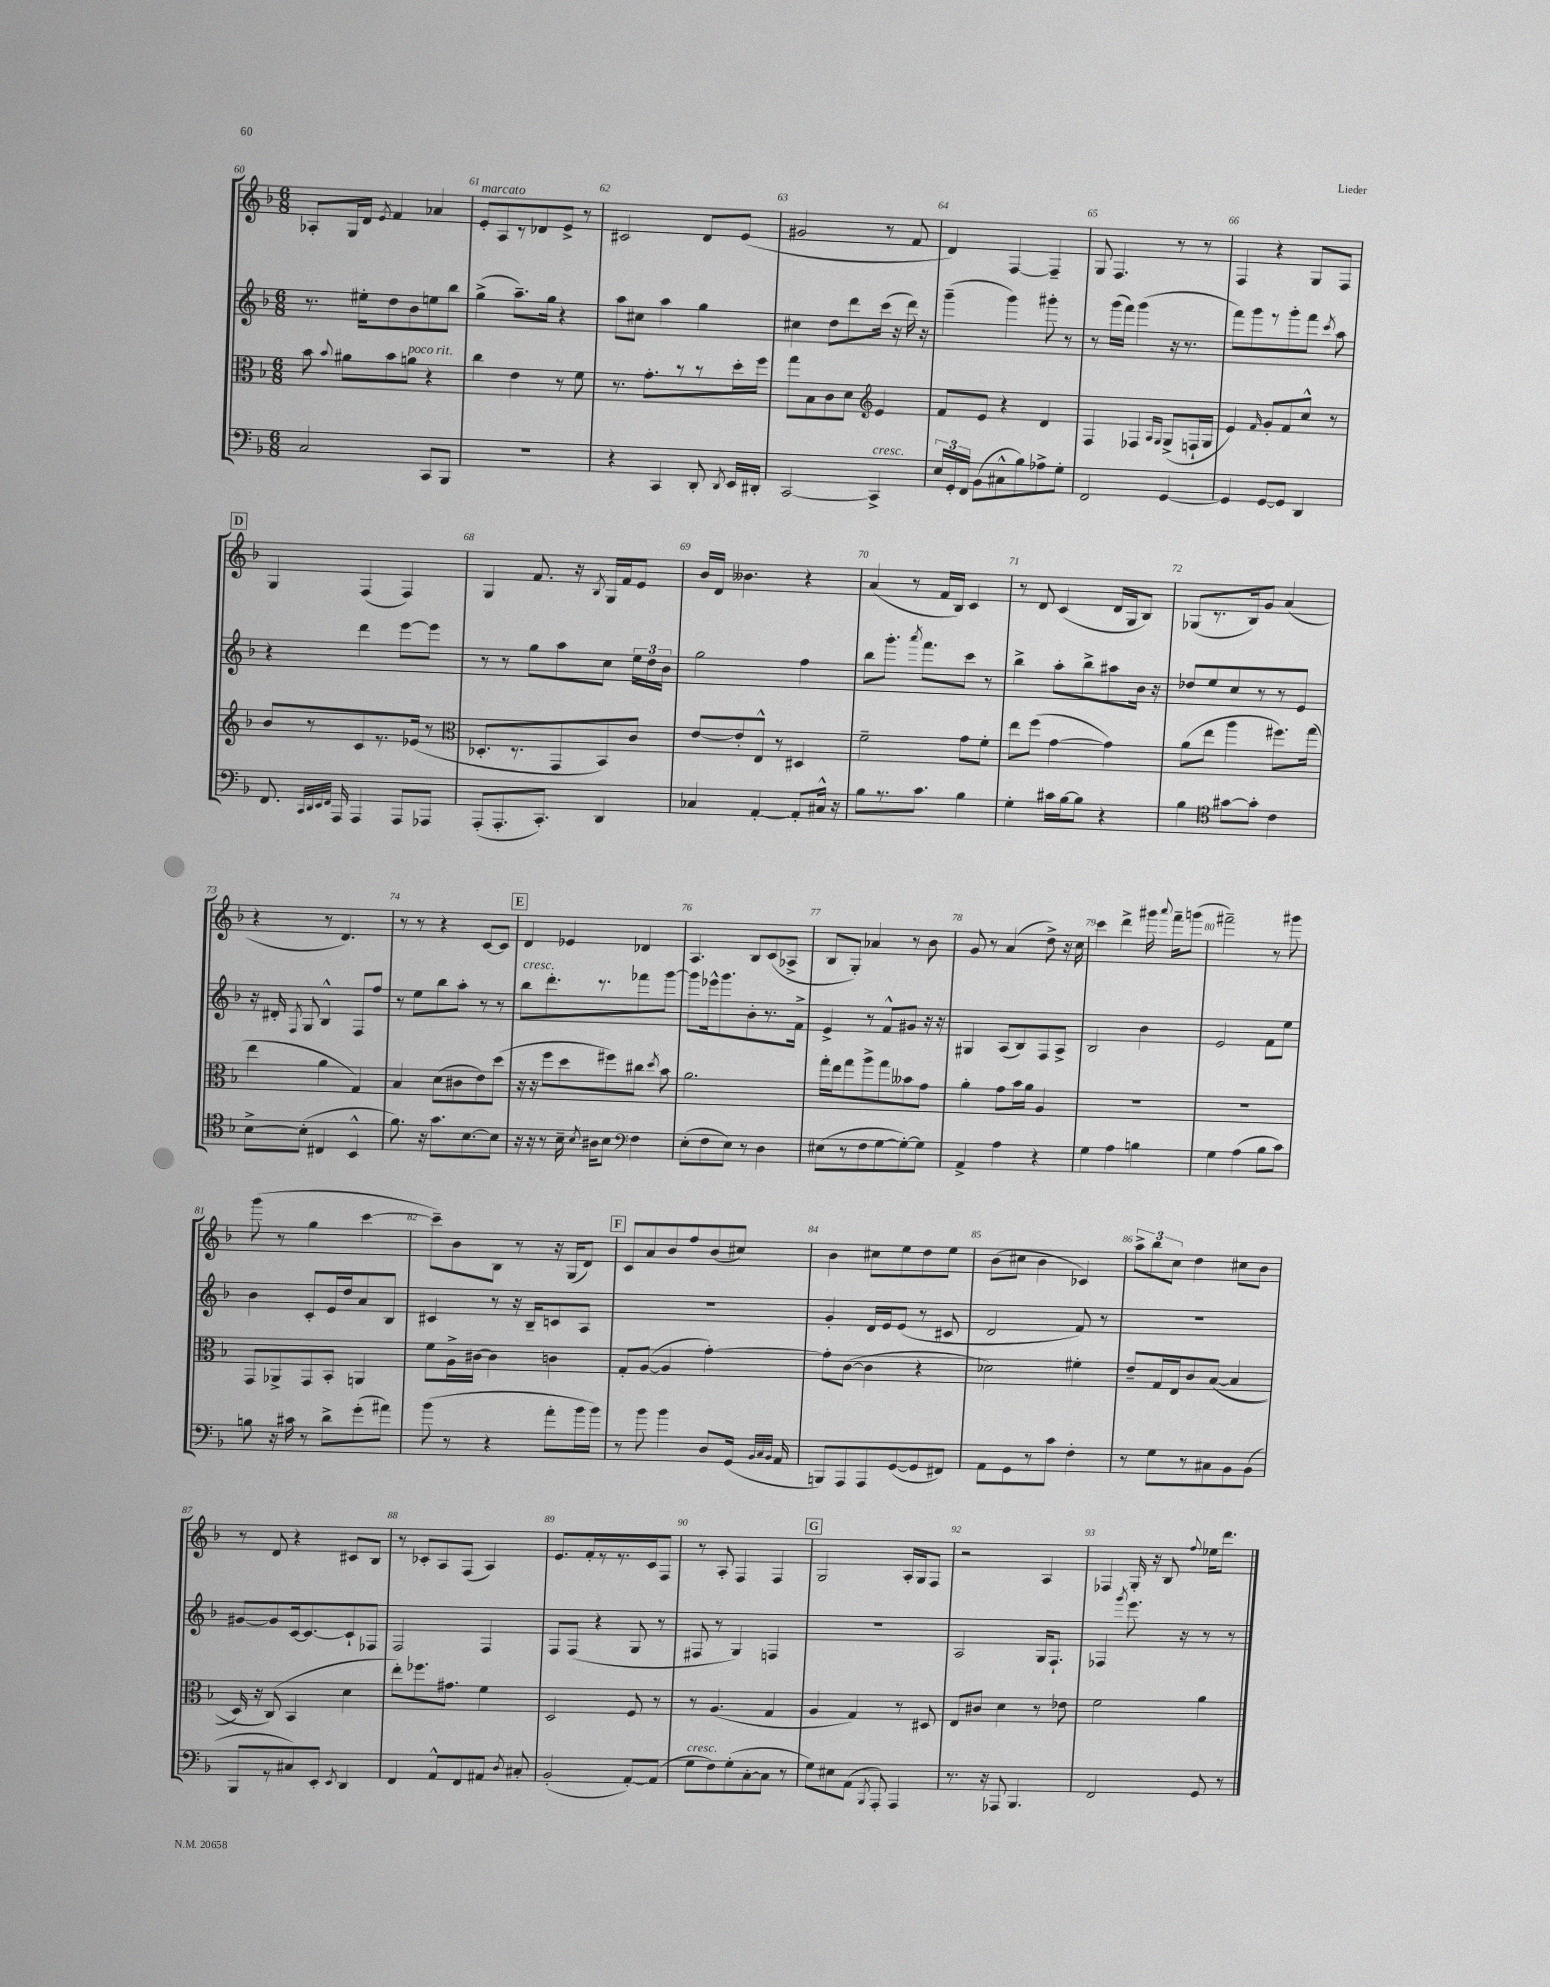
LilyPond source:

<<
\new StaffGroup <<
\new Staff = "s0" {
    \clef treble \key f \major \numericTimeSignature \time 6/8
    \autoBeamOff aes8[-. g16 d'16] \acciaccatura { e'8 } f'4 aes'4 |
    e'8[-.^\markup { \italic "marcato" } a8 r8 des'8 e'8]-> r8 |
    cis'2 d'8[ e'8]( |
    gis'2 r8 f'8 |
    d'4) f4~ f4-- |
    g8 f4. r8 r8 |
    f4 r4 g8[ f8] |
    \mark \markup { \box "D" } g4 f4( f4) |
    g4 f'8. r16 \acciaccatura { bes8 } g16[ f'16 e'8] |
    bes'16[ d'16] beses'4. r4 |
    a'4( r8 f'16[ bes16]) c'4 |
    r8 d'8 c'4( d'16[ g16 bes8]) |
    ges8[( r8. bes16) g'8] a'4( |
    r4 r8 d'4.) |
    r8 r8 r4 c'8[~ c'8] |
    \mark \markup { \box "E" } d'4 ees'4 des'4 |
    a4. bes8[ c'8( aes8]-> |
    bes8[ g8]-.) aes'4 r8 bes'8 |
    g'8 r8 a'4( d''8->) r16 c''16 |
    c'''4 d'''4-> gis'''16 \appoggiatura { a'''8 } f'''16[-- g'''8]( |
    fis'''2--) r8 gis'''8 |
    g'''8( r8 g''4 c'''4~ |
    c'''8[--) bes'8 bes8] r8 r16 g16[( d'8]) |
    \mark \markup { \box "F" } c'8[ a'8 bes'8 f''8 bes'8( cis''8]) |
    bes'4 cis''8[ e''8 d''8 e''8] |
    bes'8[( cis''8] bes'4 ces'4) |
    \tuplet 3/2 { a''8[-> bes''8 c''8] } d''4 cis''8[ bes'8] |
    r8 d'8 r4 cis'8[ bes8] |
    r8 ces'8[-. a8 f8]( a4) |
    e'8.[ f'16-. r8 r8. c'16 f8] |
    r8 a8-. f4 f4 |
    \mark \markup { \box "G" } g2 a16[-. g16 f8] |
    r2 a4 |
    fes4 g16-. r16 bes8 \appoggiatura { f''8 } ees''16[ d'''8.] \bar "|." |
}
\new Staff = "s1" {
    \clef treble \key f \major \numericTimeSignature \time 6/8
    \autoBeamOff r8. eis''16[-. d''8 bes'8 e''8 bes''8] |
    g''4->( a''8.[--) g''16] r4 |
    a''8[ cis''8] a''4 g''4 |
    cis''4 d''8[ d'''8 c'''16]( r16 d'''16) r16 |
    g'''4--( g'''4) gis'''8-. r8 |
    r8 g'''16[( f'''16]) g'''4( r16 r8. |
    f'''8[) g'''8 r8 g'''8-. f'''8] \acciaccatura { c'''8 } a''8 |
    \mark \markup { \box "D" } r4 d'''4 e'''8[~ e'''8] |
    r8 r8 g''8[ a''8 c''8] \tuplet 3/2 { e''16[ d''16 bes'16] } |
    g''2 f''4 |
    bes''8[ g'''8.]-. \acciaccatura { a'''8 } f'''8.[ c'''8] r8 |
    bes''4-> a''8[-. bes''8-> ais''8 bes'16] r16 |
    des''8[ e''8 c''8 r8 r8 e'8] |
    r16 dis'16-. \acciaccatura { f8 } g8 bes4-^ f8[ f''8] |
    r8 e''8[ bes''8 a''8]-. r8 r8 |
    \mark \markup { \box "E" } bes''8[^\markup { \italic "cresc." } d'''8.-. r8. fes'''8 g'''8]~ |
    g'''8[ ees'''16-^ g'''8. bes'8-. r8. f'16]-> |
    e'4-> r8 f'8[-^ gis'8] r16 r16 |
    gis4 a8[( bes8) f8 a8]-> |
    bes2 bes'4 |
    e'2 f'8[ e''8] |
    bes'4 c'8[-. e'16 d''16 a'8 bes8] |
    cis'4 r8 r16 bes16[-- c'8 a8] |
    \mark \markup { \box "F" } R2. |
    g'4-. d'16[ e'16 e'8]( r8 cis'8 |
    d'2 f'8) r8 |
    R2. |
    gis'8[~ gis'8 c'16~ c'8.~ c'8-! fes8] |
    f2 f4 |
    f8[ f8]( r4 g8 r8 |
    fis8 r8 g4) f4 |
    \mark \markup { \box "G" } R2. |
    a2 g16[ f8.]-! |
    fes4 \acciaccatura { g'''8 } e'''8. r16 r8 r8 \bar "|." |
}
\new Staff = "s2" {
    \clef alto \key f \major \numericTimeSignature \time 6/8
    \autoBeamOff bes'8 \appoggiatura { bes'8 } ais'8[ bes'8 a'8]^\markup { \italic "poco rit." } r4 |
    c''4 e'4 r8 f'8 |
    r8. g'8.[-. r8 r8 d''16-. f''16] |
    g''8[ bes8 c'8 d'8] \clef treble e'4 |
    f'8[ e'8] r4 d'4 |
    f4 fes4 \grace { a16[ g16] } g8[->( f16-! g16] |
    e'4) \grace { f'16 } g'8[-. f'8 c''8]-^ r8 |
    \mark \markup { \box "D" } bes'8[ r8 c'8 r8. ees'16]( r8 |
    \clef alto des8.[-. r8. g,8 bes,8) c'8] |
    e'8[~ e'8-. e8]-^ r8 dis4 |
    f'2-- g'8[ f'8]-. |
    e''8[ f''8]( g'4~ g'4) |
    a'8[( e''8] a''4 fis''8.[) g''16]( |
    e''4 a'4 g4) |
    bes4 d'8[( cis'8 e'8) d''8]( |
    \mark \markup { \box "E" } r16 r16 f''8[ d''8 fis''8) cis''8] \acciaccatura { d''8 } bes'8 |
    a'2. |
    g''16[-. e''16 g''8 a''8-> g''8 beses'8 g'8] |
    a'4-. g'8[ bes'16 a'16] a4 |
    R2. |
    R2. |
    g,8[ aes,8-> g,8 bes,8]-. a,4 |
    f'8[ a16-> cis'16]~ cis'4 c'4 |
    \mark \markup { \box "F" } g8[-. a8]~( a4 g'4~-.) |
    g'8[-. c'8]~( c'4 r4 |
    des'2) fis'4-. |
    e'8[-- g16 e16 c'8 bes8]~(\( bes4 |
    d16) r16 c8(\) bes,4 d'4 |
    e''8[-.) fes''8. gis'8.] f'4 |
    d2 f8 r8 |
    r8 a4.( g4 |
    \mark \markup { \box "G" } a4 g4) r8 dis8 |
    e8[ cis'8] d'4 r8 ees'8 |
    f'2 a'4 \bar "|." |
}
\new Staff = "s3" {
    \clef bass \key f \major \numericTimeSignature \time 6/8
    \autoBeamOff c2 c,8[ bes,,8] |
    R2. |
    r4 c,4 d,8-. \acciaccatura { d,8 } e,16[ dis,16]-. |
    c,2~ c,4->^\markup { \italic "cresc." } |
    \tuplet 3/2 { e16[ g,16-. f,16] } bes,8[( cis8-^ bes8) aes8-> g8]-. |
    f,2 g,4~ |
    g,4 g,8[~ g,8] d,4 |
    \mark \markup { \box "D" } f,8. \grace { c,32[ d,32 e,32 f,32] } a,,16 a,,4 a,,8[ aes,,8] |
    a,,8[-.( a,,8.-. c,8.]-.) d,4 |
    ces4 a,4~-. a,8[-. cis16]-^ r16 |
    bes8[ r8. c'8.] bes4 |
    g4-. cis'16[ bes16~ bes8] r4 |
    bes4 \clef tenor gis'8[~ gis'8]-. c'4 |
    bes8[~-> bes8]-.( cis4 bes,4-^ |
    f'8.) r16 g'8.[ bes8.~ bes8] |
    \mark \markup { \box "E" } r16 r16 r8 bes16-- \acciaccatura { bes8 } ais16[ bes8] \clef bass f4 |
    e8[-.( f8 e8]) r8 d4 |
    eis8[( r8 f8 g8~ g8~-.) g8] |
    a,4-> a4 r4 |
    g4 a4 b4 |
    g4 a4( bes8[ c'8]) |
    b8 r16 cis'16 r8 d'8[-> g'8-.( ais'8]) |
    bes'8( r8 r4 a'8[-. bes'16 bes'16]) |
    \mark \markup { \box "F" } r8 bes'8 bes'4 d8[ g,16]( \grace { bes,32[ c32 bes,32] } a,16 |
    b,,8[) a,,8 a,,8 g,8~( g,8 fis,8]) |
    a,8[ g,8 r8 c'8] f4-. |
    r8 g8[ r8 cis8 bes,8 bes,8]( |
    bes,,8[ r8 cis8) e,8]-. \acciaccatura { e,8 } d,4 |
    f,4 a,8[-^ f,8 ais,8] \acciaccatura { d8 } cis8-. |
    bes,2-.( a,8[~-.) a,8]( |
    g8[^\markup { \italic "cresc." } f8) g8-.( c8~-. c8] r8 |
    \mark \markup { \box "G" } g8[) eis8 a,8]( \acciaccatura { bes,,8 } a,,8-.) a,,4 |
    r8. r16 aes,,8 bes,,4. |
    f,2 g,8 r8 \bar "|." |
}
>>
>>
\layout { \context { \Score currentBarNumber = #60 \override BarNumber.break-visibility = ##(#f #t #t) barNumberVisibility = #all-bar-numbers-visible } }
